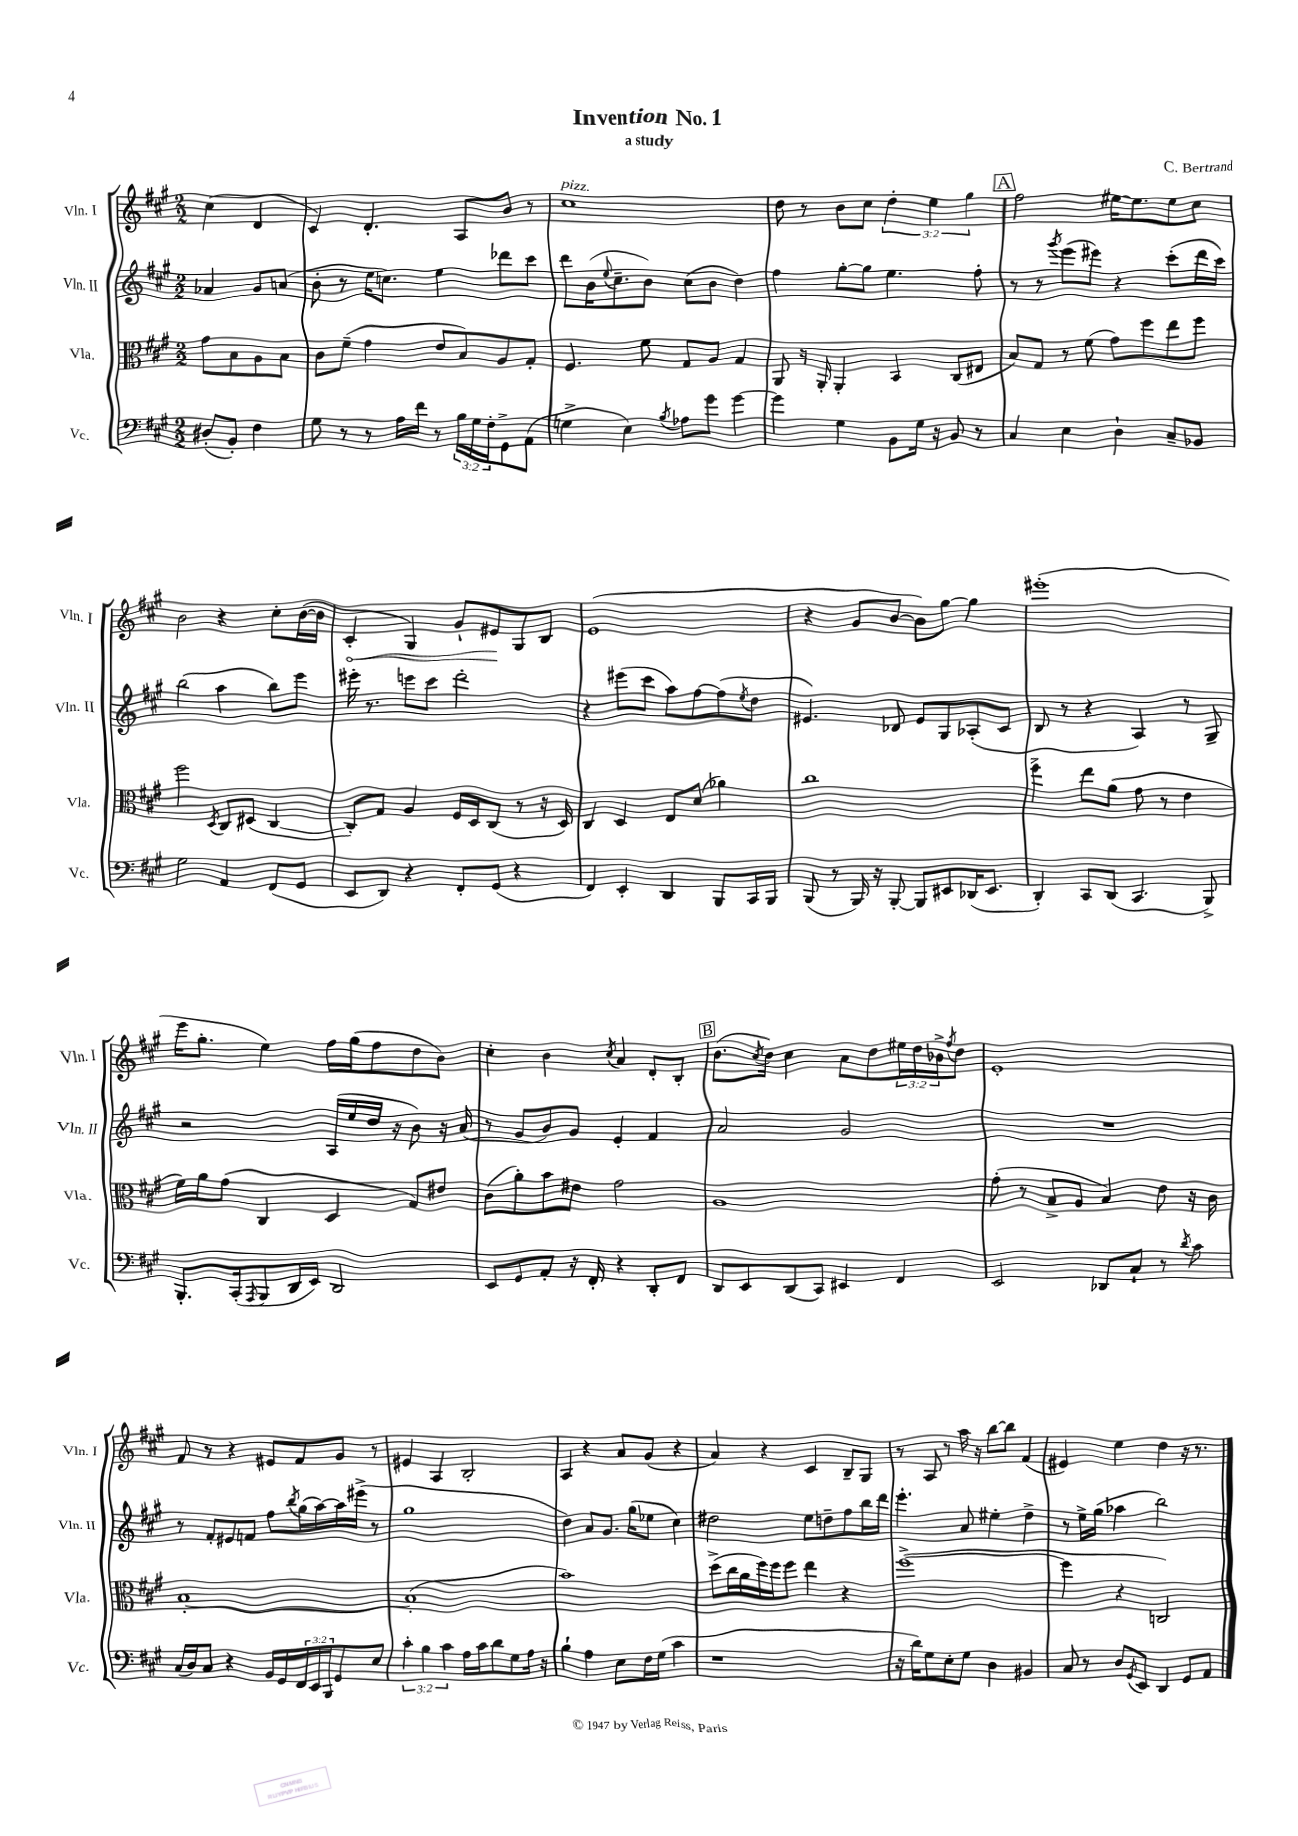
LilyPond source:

\header { title = "Invention No. 1" composer = "C. Bertrand" subtitle = "a study" }
<<
\new StaffGroup <<
\new Staff = "s0" \with { instrumentName = "Vln. I" shortInstrumentName = "Vln. I" } {
    \clef treble \key a \major \numericTimeSignature \time 2/2 \override Staff.TupletNumber.text = #tuplet-number::calc-fraction-text \partial 2
    cis''4( d'4 |
    cis'4) d'4.-. a8 b'8 r8 |
    cis''1^\markup { \italic "pizz." } |
    d''8 r8 b'8 cis''8 \tuplet 3/2 { d''4-. e''4 gis''4 } |
    \mark \markup { \box "A" } fis''2 eis''16~ eis''8. eis''8 cis''8 |
    b'2 r4 cis''8-. b'16~( b'16 |
    \once \override Hairpin.circled-tip = ##t cis'4-.\< gis4) gis'8-! eis'8\! gis8 b8 |
    e'1( |
    r4 gis'8 b'8~ b'8) gis''8~ gis''4 |
    eis'''1-.( |
    e'''16 gis''8.-. e''4) fis''16 gis''16( fis''8 d''8 b'8) |
    cis''4-. b'4 \acciaccatura { cis''8 } a'4 d'8-. b8-. |
    \mark \markup { \box "B" } b'8.( \acciaccatura { cis''8 } d''16) cis''4 a'8 d''8 \tuplet 3/2 { eis''16 d''16 bes'16-> } \acciaccatura { fis''8 } d''8 |
    e'1-. |
    fis'8 r8 r4 eis'8 fis'8 gis'8 r8 |
    eis'4 a4 b2-. |
    a4 r4 a'8 gis'8( r4 |
    a'4) r4 cis'4 b8-- gis8 |
    r8 a8 r8 a''16 r16 b''8~ b''8 fis'4( |
    eis'4) e''4 d''4 r16 r8. \bar "|." |
}
\new Staff = "s1" \with { instrumentName = "Vln. II" shortInstrumentName = "Vln. II" } {
    \clef treble \key a \major \numericTimeSignature \time 2/2 \partial 2
    aes'4 gis'8 a'8( |
    b'8-. r8 e''16 c''8.) e''4 des'''8 cis'''8 |
    d'''8 b'16( \appoggiatura { e''8 } cis''8.-- b'8) cis''8( b'8 d''4) |
    fis''4 gis''8~-. gis''8 e''4. fis''8-. |
    \mark \markup { \box "A" } r8 r8 \acciaccatura { gis'''8 } e'''8( eis'''8) r4 cis'''8-.( d'''16 cis'''16) |
    b''2( a''4 b''8) e'''8 |
    eis'''16-. r8. e'''8 cis'''8 d'''2-. |
    r4 eis'''8( cis'''8 a''8) fis''8~ fis''8( \acciaccatura { e''8 } d''8 |
    eis'4.) des'8 eis'8 gis8 aes8-.( cis'8 |
    b8 r8 r4 a4) r8 gis8-- |
    r2 a16( e''16 d''16 r16 b'8) r16 a'16( |
    r8 gis'8 b'8) gis'8 e'4-. fis'4 |
    \mark \markup { \box "B" } a'2 gis'2 |
    R1 |
    r8 fis'8-. eis'8 f'8 fis''8 \acciaccatura { b''8 } gis''16( a''16~) a''16 eis'''16->( r8 |
    gis''1 |
    d''4) a'8 gis'8. gis''16( ees''8 cis''4) |
    dis''2 e''8 d''8-- fis''8 b''16 d'''16 |
    e'''4.-. a'8 eis''4-. d''4-> |
    r8 e''16-> gis''16( aes''4 b''2) \bar "|." |
}
\new Staff = "s2" \with { instrumentName = "Vla." shortInstrumentName = "Vla." } {
    \clef alto \key a \major \numericTimeSignature \time 2/2 \partial 2
    gis'8 b8 a8 b8 |
    cis'8 fis'8--( gis'4 e'8 b8) a8 gis8-. |
    fis4. fis'8 gis8 a8 gis4 |
    a,8 r16 a,16-. a,4-. b,4 cis8( eis8 |
    \mark \markup { \box "A" } b8) gis8 r8 fis'8( gis'8) fis''8 e''8 fis''8 |
    fis''2 \acciaccatura { d8 } cis8 dis8( cis4~ |
    cis8-.) gis8 a4 fis16 d16 cis8( r8 r16 d16) |
    cis4 d4 e8 d'8( aes'4) |
    cis''1 |
    fis''4-> e''8 a'8( gis'8 r8 e'4 |
    fis'16) a'16 gis'8( cis4 d4 gis8) eis'8 |
    cis'8( a'8-.) b'8 eis'8 gis'2 |
    \mark \markup { \box "B" } a1 |
    gis'8-.( r8 b8-> a8 b4) e'8 r16 cis'16 |
    b1~-. |
    b1-.( |
    b'1) |
    d''8->( cis''16 a'16 fis''16) fis''16 fis''8 e''4 r4 |
    fis''1~->( |
    fis''4 r4 c2) \bar "|." |
}
\new Staff = "s3" \with { instrumentName = "Vc." shortInstrumentName = "Vc." } {
    \clef bass \key a \major \numericTimeSignature \time 2/2 \override Staff.TupletNumber.text = #tuplet-number::calc-fraction-text \partial 2
    dis8-.( b,8-.) fis4 |
    gis8 r8 r8 a16 fis'16 r8 \tuplet 3/2 { b16 gis16 fis16-. } gis,8-> a,8( |
    g4-> e4) \acciaccatura { b8 } aes8 gis'8 gis'4~ |
    gis'4 gis4 b,8 gis16 r16 b,8 r8 |
    \mark \markup { \box "A" } cis4 e4 d4-! cis8-- bes,8 |
    gis2 a,4 fis,8( gis,8 |
    e,8 d,8) r4 fis,8-. gis,8( r4 |
    fis,4) e,4-. d,4 b,,8 cis,16 b,,16 |
    b,,8( r8 b,,16) r16 b,,8~-. b,,8 eis,8 des,16( eis,8. |
    d,4-.) cis,8 d,8( cis,4. b,,8->) |
    b,,8.-. cis,16-.( \acciaccatura { a,,8 } b,,8 d,16 e,16) d,2 |
    e,8 gis,8 a,8-. r16 fis,16-. r4 d,8-. fis,8 |
    \mark \markup { \box "B" } d,8 e,8 d,8( cis,8) eis,4 fis,4 |
    e,2 des,8 cis8-! r8 \acciaccatura { d'8 } cis'8 |
    cis16( d16) cis8 r4 b,16 gis,16 \tuplet 3/2 { fis,16 e,16 b,,16 } gis,8 e8 |
    \tuplet 3/2 { cis'4-. b4 cis'4 } a16 cis'16 d'8 gis8 a16 r16 |
    b4-! a4 e8 fis16 gis16( cis'4 |
    r1 |
    r16 d'16) gis8 e8-. gis8 d4 bis,4 |
    cis8 r8 d8 \acciaccatura { gis,8 } e,8 d,4 gis,8 a,8 \bar "|." |
}
>>
>>
\layout { \context { \Score \remove "Bar_number_engraver" } }
